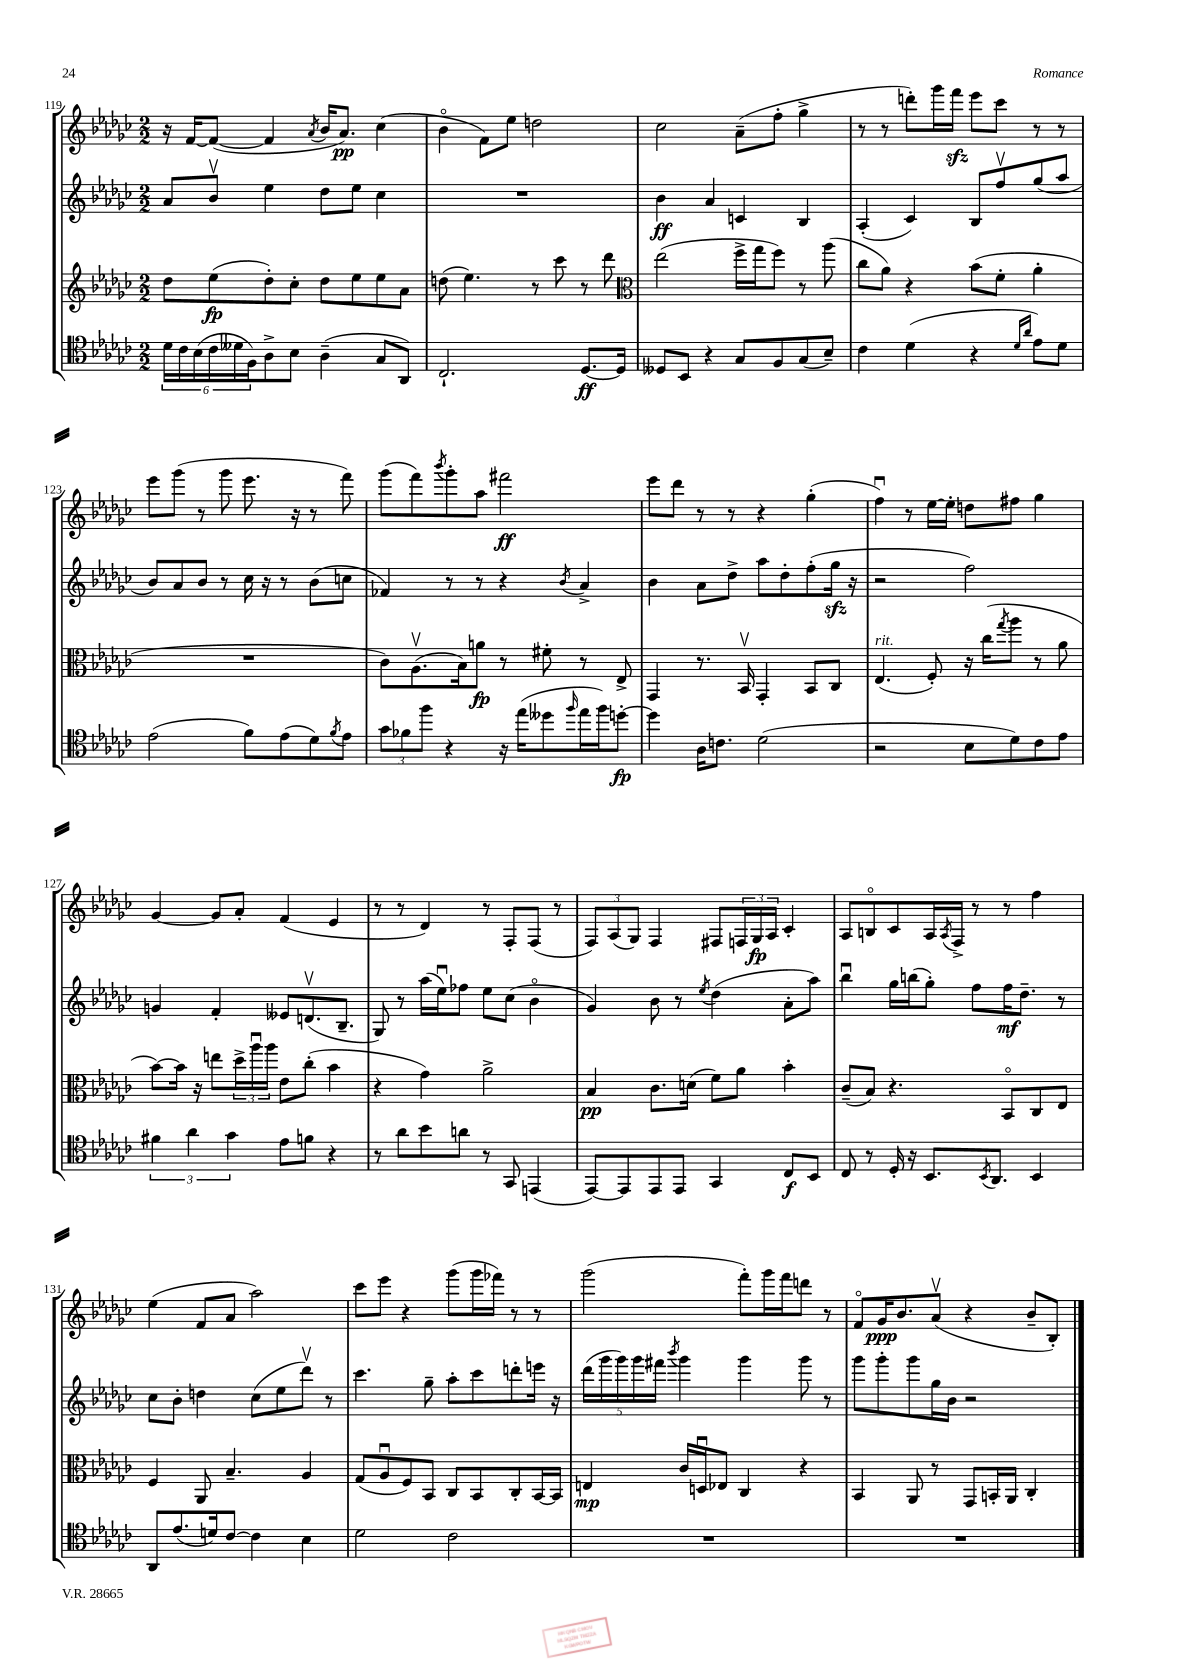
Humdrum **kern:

**kern	**kern	**kern	**kern
*staff4	*staff3	*staff2	*staff1
*clefC4	*clefG2	*clefG2	*clefG2
*k[b-e-a-d-g-c-]	*k[b-e-a-d-g-c-]	*k[b-e-a-d-g-c-]	*k[b-e-a-d-g-c-]
*M2/2	*M2/2	*M2/2	*M2/2
24d-	8dd-	8a-	16r
24c-	.	.	.
.	.	.	[16f
(24B-	.	.	.
24c-	(8ee-	8b-v	(8f_
24d--	.	.	.
24F)	.	.	.
8A-^	8dd-')	4ee-	4f]
8B-	8cc-'	.	.
.	.	.	8qa-
(4A-~	8dd-	8dd-	16b-
.	.	.	8.a-)
.	8ee-	8ee-	.
8G-	8ee-	4cc-	(4cc-
8AA-)	8a-	.	.
=	=	=	=
2.C-`	(8dd	1r	4b-o
.	4.ee-)	.	.
.	.	.	8f)
.	.	.	8ee-
.	8r	.	2dd
.	8ccc-	.	.
[8.D-	8r	.	.
.	8ddd-	.	.
16D-]	.	.	.
=	=	=	=
*	*clefC3	*	*
8D--	(2ee-	4b-	2cc-
8BB-	.	.	.
4r	.	4a-	.
8G-	16ff^	4c	(8a-~
.	16gg-	.	.
8F	8ff)	.	8ff'
(8G-	8r	4B-	4gg-^
8B-~)	(8aa-	.	.
=	=	=	=
4c-	8cc-	(4A-'	8r
.	8a-)	.	8r
(4d-	4r	4c-)	8ddd')
.	.	.	16ggg-
.	.	.	16fff
4r	(8b-	8B-	8eee-
.	8f'	8ffv	8ccc-
16qqd-	.	.	.
16qqa-	.	.	.
8e-)	4a-'	(8gg-	8r
8d-	.	8aa-	8r
=	=	=	=
(2e-	1r	8b-)	8eee-
.	.	8a-	(8ggg-
.	.	8b-	8r
.	.	8r	8ggg-
8f)	.	16cc-	8.eee-
.	.	16r	.
(8e-	.	8r	.
.	.	.	16r
8d-)	.	(8b-	8r
8qf	.	.	.
8e-	.	8cc	8fff)
=	=	=	=
12g-	8c-)	4f-)	(8ggg-
12f-	.	.	.
.	(8.A-v	.	8fff)
12ff	.	.	.
.	.	.	8qbbb-
4r	.	8r	8ggg-'
.	16B-)	.	.
.	8a	8r	8aa-
16r	8r	4r	2fff#
(16ee-	.	.	.
8dd--	8f#'	.	.
16qqff	.	8qb-	.
16ee-	8r	4a-^	.
16ff)	.	.	.
[8dd'	8E-^	.	.
=	=	=	=
4dd]	4GG-	4b-	8eee-
.	.	.	8ddd-
16A-	8.r	8a-	8r
8.c	.	.	.
.	.	8dd-^	8r
.	16BB-v	.	.
(2d-	4GG-'	8aa-	4r
.	.	8dd-'	.
.	8BB-	(8ff'	(4gg-'
.	8C-	16gg-	.
.	.	16r	.
=	=	=	=
2r	(4.E-	2r	4ffu)
.	.	.	8r
.	8F')	.	[16ee-
.	.	.	16ee-']
8B-	16r	2ff)	8dd
.	(16cc-	.	.
.	8qgg-	.	.
8d-)	8aa-	.	8ff#
8c-	8r	.	4gg-
8e-	8a-	.	.
=	=	=	=
6f#	[8b-)	4g	[4g-
.	16b-]	.	.
6a-	.	.	.
.	16r	.	.
.	8ee	4f'	8g-]
6g-	.	.	.
.	24dd-^	.	8a-'
.	24aa-u	.	.
.	24aa-	.	.
8e-	8e-	8e--	(4f
8f	(8cc-'	(8.dv	.
4r	4b-	.	4e-
.	.	8.B-~	.
=	=	=	=
8r	4r	8G-)	8r
8a-	.	8r	8r
8b-	4g-)	(16aa-	4d-)
.	.	16ee-u)	.
8a	.	8ff-	.
8r	2a-^	8ee-	8r
8GG-	.	(8cc-	8F'
(4EE	.	4b-o	(8F
.	.	.	8r
=	=	=	=
[8EE-)	4B-	4g-)	12F)
.	.	.	(12A-
8EE-]	.	.	.
.	.	.	12G-)
8EE-	8.c-	8b-	4F
8EE-	.	8r	.
.	(16d	.	.
.	.	8qee-	.
4GG-	8f)	(4dd-	8F#
.	8a-	.	24F
.	.	.	24G-
.	.	.	24A-
8C-	4b-'	8a-'	4c-'
8BB-	.	8aa-)	.
=	=	=	=
8C-	(8c-~	4bb-u	8A-
8r	8B-)	.	8Bo
16D-'	4.r	16gg-	8c-
16r	.	(16bb	.
8.BB-	.	8gg-')	16A-
.	.	.	8qA-
.	.	.	16F^
.	.	8ff	8r
8qBB-	.	.	.
8.AA-	.	.	.
.	8BB-o	16ff	8r
.	.	8.dd-~	.
4BB-	8C-	.	4ff
.	8E-	8r	.
=	=	=	=
8AA-	4F	8cc-	(4ee-
(8.e-	.	8b-'	.
.	8AA-	4dd	8f
16d)	.	.	.
[8c-	4.B-~	.	8a-
4c-]	.	(8cc-	2aa-)
.	.	8ee-	.
4B-	4A-	8ddd-v)	.
.	.	8r	.
=	=	=	=
2d-	(8G-	4.ccc-	8ccc-
.	8A-u	.	8eee-
.	8F)	.	4r
.	8BB-	8gg-~	.
2c-	8C-	8aa-'	(8ggg-
.	8BB-	8ccc-	16ggg-
.	.	.	16fff-)
.	8C-'	8ddd'	8r
.	[16BB-	16eee	8r
.	16BB-]	16r	.
=	=	=	=
1r	4E	(20ddd-	(2ggg-
.	.	20ggg-	.
.	.	20ggg-)	.
.	.	20ggg-	.
.	.	20fff#	.
.	.	8qbbb-	.
.	16c-	4ggg-	.
.	16Du	.	.
.	8E-	.	.
.	4C-	4ggg-	8fff')
.	.	.	16ggg-
.	.	.	16fff
.	4r	8ggg-	8ddd
.	.	8r	8r
=	=	=	=
1r	4BB-	8ggg-	8fo
.	.	8ggg-'	16g-
.	.	.	8.b-
.	8AA-	8ggg-	.
.	8r	16gg-	(8a-v
.	.	16b-	.
.	8GG-	2r	4r
.	16BB'	.	.
.	16AA-	.	.
.	4C-'	.	8b-~
.	.	.	8B-')
==	==	==	==
*-	*-	*-	*-
